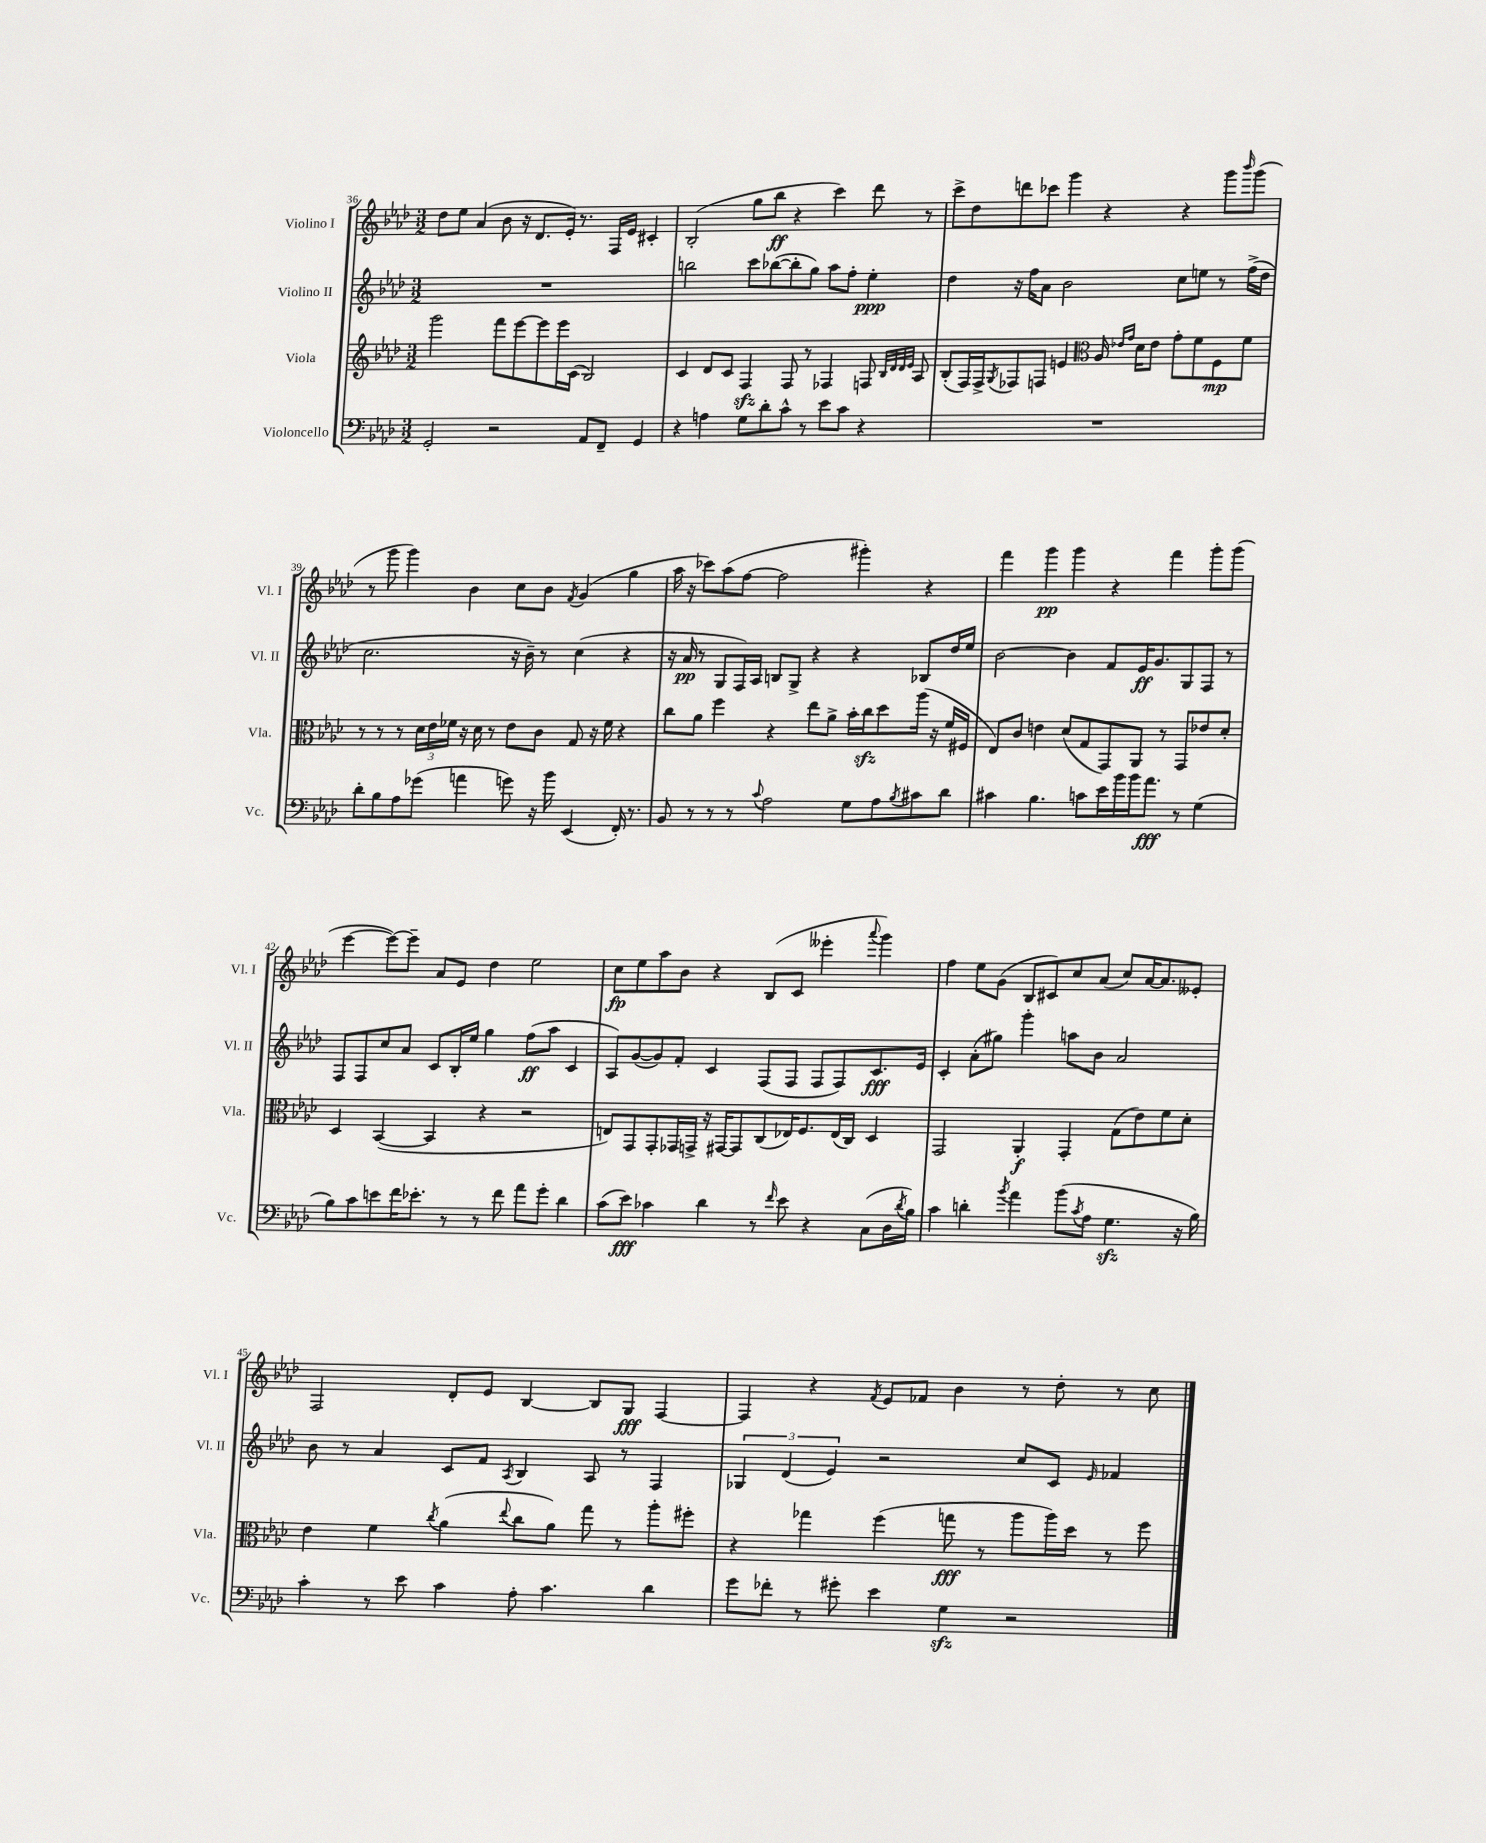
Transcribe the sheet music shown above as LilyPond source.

<<
\new StaffGroup <<
\new Staff = "s0" \with { instrumentName = "Violino I" shortInstrumentName = "Vl. I" } {
    \clef treble \key aes \major \numericTimeSignature \time 3/2
    des''8 ees''8 aes'4( bes'8 r16 des'8. ees'16-.) r8. f16 ees'16 cis'4-. |
    bes2-.( g''8 bes''8\ff r4 c'''4) des'''8 r8 |
    c'''8-> des''8 d'''8 ces'''8 g'''4 r4 r4 g'''8 \grace { bes'''16 } g'''8( |
    r8 g'''8 g'''4) bes'4 c''8 bes'8 \acciaccatura { f'8 } g'4( g''4 |
    aes''16 r16 ces'''8) aes''8( f''8~ f''2 gis'''4-.) r4 |
    f'''4 g'''4\pp g'''4 r4 f'''4 g'''8-. g'''8( |
    ees'''4~ ees'''8~) ees'''8-- aes'8 ees'8 des''4 ees''2 |
    c''8\fp ees''8 aes''8 bes'8 r4 bes8( c'8 eeses'''4-. \appoggiatura { aes'''8 } g'''4) |
    f''4 ees''8 g'8( bes8 cis'8) c''8 aes'8( c''8) aes'16~ aes'8. eeses'8-. |
    f2 des'8-. ees'8 bes4~ bes8 g8\fff f4~ |
    f4 r4 \acciaccatura { f'8 } ees'8 fes'8 bes'4 r8 des''8-. r8 c''8 \bar "|." |
}
\new Staff = "s1" \with { instrumentName = "Violino II" shortInstrumentName = "Vl. II" } {
    \clef treble \key aes \major \numericTimeSignature \time 3/2
    R1. |
    b''2 c'''8 bes''8~( bes''8-. g''8) aes''8 f''8-. ees''4-.\ppp |
    des''4 r16 f''16 aes'8 bes'2 c''8 e''8 r8 f''16->( des''16 |
    c''2. r16 bes'16--) r8 c''4( r4 |
    r16 aes'16\pp r8 g8 f16) aes16 b8 g8-> r4 r4 bes8 des''16 ees''16 |
    bes'2~ bes'4 f'8 ees'16\ff g'8. g8 f8 r8 |
    f8 f8 c''8 aes'8 c'8 bes16-. ees''16 g''4 f''8\ff( aes''8 c'4 |
    aes8) g'8~( g'8) f'8-. c'4 f8( f8 f8 f8) c'8.\fff ees'16 |
    c'4-. aes'8-.( gis''8) g'''4-. a''8 bes'8 aes'2 |
    bes'8 r8 aes'4 c'8 f'8 \acciaccatura { aes8 } bes4 aes8 r8 f4 |
    \tuplet 3/2 { ges4 des'4( ees'4) } r2 c''8 c'8 \grace { ees'16 } fes'4 \bar "|." |
}
\new Staff = "s2" \with { instrumentName = "Viola" shortInstrumentName = "Vla." } {
    \clef treble \key aes \major \numericTimeSignature \time 3/2
    g'''2 f'''8 ees'''8~ ees'''8 ees'''16 c'16( bes2) |
    c'4 des'8 c'8 f4\sfz f8 r8 fes4 f8 \grace { bes32 des'32 des'32 ees'32 } aes8 |
    bes8-.( f16) f16-> \acciaccatura { g8 } fes8 f8 e'4 \clef alto aes16 \grace { ees'16 g'16 } des'16 ees'8 g'8-. f'8 f8\mp f'8 |
    r8 r8 r8 \tuplet 3/2 { des'16 ees'16 fes'16 } r16 des'16 r8 ees'8 c'8 g8 r16 fes'16 r4 |
    c''8 aes'8 f''4 r4 ees''8 aes'8-> bes'16-. c''16\sfz des''8 aes''16( r16 f'16 fis16 |
    ees8) c'8 e'4 des'8( g8 g,8) aes,8 r8 g,8 ees'8 des'8-. |
    des4 bes,4~( bes,4 r4 r2 |
    e8) g,8 g,8-. ges,16 g,16-> r16 gis,16~ gis,8 c8( ees16) f8. ees16( c16) des4 |
    g,2 aes,4-.\f g,4-. g8( ees'8) f'8 des'8-. |
    ees'4 f'4 \acciaccatura { c''8 } aes'4( \appoggiatura { ees''8 } c''8 aes'8) g''8 r8 aes''8-. fis''8-. |
    r4 ges''4 f''4( g''8\fff r8 aes''8 aes''16) des''16 r8 f''8 \bar "|." |
}
\new Staff = "s3" \with { instrumentName = "Violoncello" shortInstrumentName = "Vc." } {
    \clef bass \key aes \major \numericTimeSignature \time 3/2
    g,2-. r2 aes,8 f,8-- g,4 |
    r4 a4 g8 des'8-. c'8-^ r8 ees'8 c'8 r4 |
    R1. |
    des'8-. bes8 aes8 ges'8( a'4 g'8) r16 bes'16 ees,4( f,16-.) r8. |
    bes,8 r8 r8 r8 \appoggiatura { c'8 } aes2 g8 aes8 \acciaccatura { bes8 } cis'8 des'8 |
    cis'4 bes4. c'8 ees'16 bes'16 bes'16 aes'8.\fff r8 g4( |
    bes8) c'8 e'8 f'16 ees'8.-. r8 r8 f'8 aes'8 g'8-. des'4 |
    c'8( ees'8\fff) ces'4 des'4 r8 \grace { f'16 } ees'8 r4 c8( des16 \acciaccatura { des'8 } bes16) |
    c'4 d'4-. \acciaccatura { bes'8 } aes'4 bes'8( \acciaccatura { c'8 } aes8 g4.\sfz r16 bes16) |
    c'4-. r8 ees'8 c'4 aes8-. c'4. des'4 |
    g'8 fes'8-. r8 gis'8-. ees'4 g4\sfz r2 \bar "|." |
}
>>
>>
\layout { \context { \Score currentBarNumber = #36 } }
